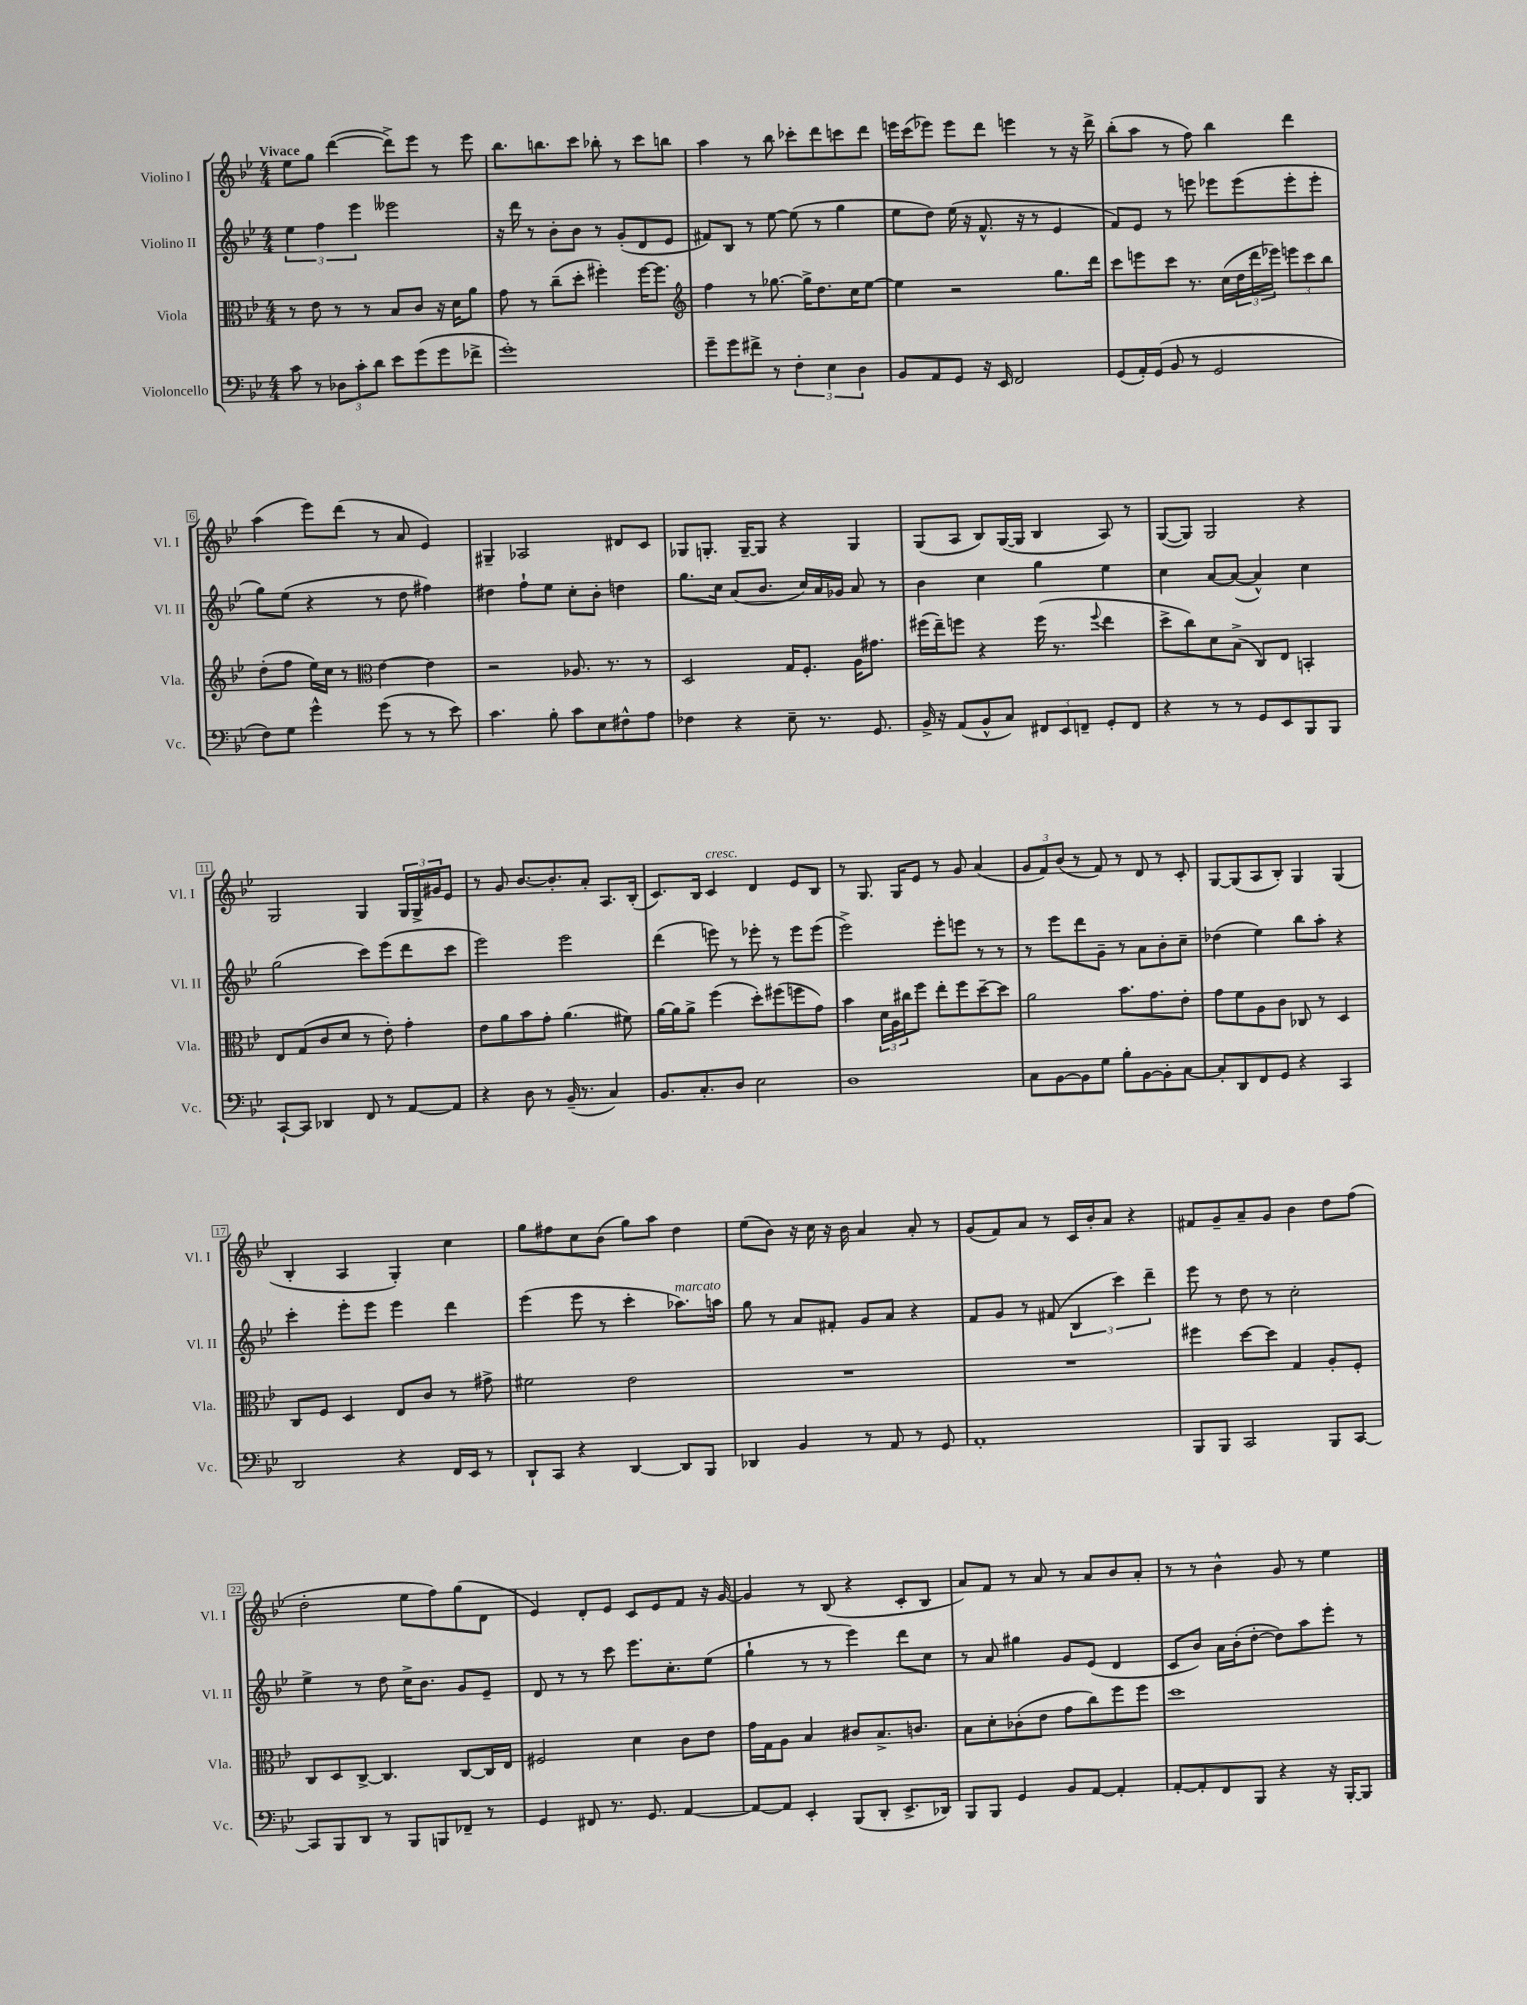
<<
\new StaffGroup <<
\new Staff = "s0" \with { instrumentName = "Violino I" shortInstrumentName = "Vl. I" } {
    \clef treble \key bes \major \numericTimeSignature \time 4/4 \tempo "Vivace"
    ees''8 g''8 d'''4~( d'''8->) ees'''8 r8 ees'''8 |
    bes''8. b''8. c'''8 bes''8-. r8 c'''8 b''8 |
    a''4 r8 bes''8 ces'''8-. d'''8 c'''8 d'''8 |
    e'''16 c'''16( ees'''8) ees'''8 d'''8 e'''4 r8 r16 d'''16-> |
    bes''8-.( a''8 r8 f''8) bes''4 d'''4 |
    a''4( ees'''8) d'''8( r8 a'8 ees'4) |
    gis4-- aes2 dis'8 c'8 |
    ges8 g8.-. g16~-- g8 r4 g4 |
    g8( a8 bes8) g16~( g16 bes4 a8) r8 |
    g8~( g8) g2 r4 |
    g2 g4 \tuplet 3/2 { g16 g16-> gis'16 } ees'8 |
    r8 g'8 bes'8.~ bes'8.-. a'8-. a8. bes16-.( |
    c'8.) bes16 c'4^\markup { \italic "cresc." } d'4 ees'8 bes8 |
    r8 g8. g16 ees'8 r8 g'8 a'4( |
    \tuplet 3/2 { g'8 f'8) bes'8( } r8 f'8) r8 d'8 r8 c'8-. |
    g8~ g8( a8 bes8-.) g4 g4( |
    bes4-. a4 g4-.) c''4 |
    g''8 fis''8 c''8 bes'8( g''8) a''8 d''4 |
    ees''8( bes'8) r16 c''16 r16 bes'16 a'4 a'8-. r8 |
    g'8( f'8) a'8 r8 c'16 bes'16-. a'8 r4 |
    fis'8 g'8-- a'8-- g'8 bes'4 d''8 f''8( |
    d''2-. ees''8 f''8) g''8( d'8 |
    ees'4) d'8-. ees'8 c'8 ees'8 f'8 r16 g'16~ |
    g'4 r8 bes8( r4 c'8-. bes8 |
    a'8) f'8 r8 a'8 r8 a'8 bes'8 a'8-. |
    r8 r8 bes'4-^ g'8 r8 ees''4 \bar "|." |
}
\new Staff = "s1" \with { instrumentName = "Violino II" shortInstrumentName = "Vl. II" } {
    \clef treble \key bes \major \numericTimeSignature \time 4/4
    \tuplet 3/2 { ees''4 f''4 ees'''4 } eeses'''2 |
    r16 d'''16 r8 bes'8-. bes'8 r8 g'8-.( d'8 ees'8 |
    fis'8) bes8 r8 ees''8~ ees''8( r8 g''4 |
    ees''8 d''8) ees''16( r16 f'8.-^ r16 r8 ees'4 |
    f'8) ees'8 r8 e'''8 ees'''8 ees'''8( ees'''8-. ees'''8-. |
    g''8) ees''8( r4 r8 d''8 fis''4) |
    dis''4 f''8-! ees''8 c''8-. bes'8-. d''4 |
    g''8. c''16 a'8( bes'8. c''16) a'16 ges'16 a'8 r8 |
    bes'4 c''4 g''4 ees''4 |
    c''4 a'8~ a'8~( a'4-^) c''4 |
    g''2( c'''8) ees'''8( d'''8 c'''8 |
    ees'''2) ees'''2 |
    d'''4( e'''8) r8 ees'''8-. r8 ees'''8 ees'''8( |
    ees'''2->) ees'''8-. e'''8 r8 r8 |
    r8 ees'''8 d'''8 g'8-- r8 a'8 bes'8-. c''8-- |
    des''4( ees''4) bes''8 a''8-. r4 |
    c'''4-. ees'''8-. ees'''8 ees'''4 d'''4 |
    ees'''4( ees'''8 r8 c'''4-. aes''8.^\markup { \italic "marcato" }) a''16 |
    g''8 r8 a'8 fis'8-. g'8 a'8 r4 |
    f'8 g'8 r8 fis'8( \tuplet 3/2 { bes4 c'''4) d'''4-- } |
    ees'''8 r8 d''8 r8 c''2-. |
    ees''4-> r8 d''8 c''16-> bes'8. g'8 ees'8-- |
    d'8 r8 r8 c'''8 ees'''8. c''8.-. ees''8( |
    g''4-! r8 r8 ees'''4) d'''8 c''8 |
    r8 a'8 gis''4 g'8 ees'8( d'4 |
    c'8 bes'8) a'16 bes'16-.( d''8~-. d''8) a''8 ees'''8-. r8 \bar "|." |
}
\new Staff = "s2" \with { instrumentName = "Viola" shortInstrumentName = "Vla." } {
    \clef alto \key bes \major \numericTimeSignature \time 4/4
    r8 ees'8 r8 r8 bes8 c'8 r16 d'16 a'8 |
    g'8 r8 c''8--( d''8-. fis''4-.) fis''16~ fis''8. |
    \clef treble f''4 r8 ges''8.~ ges''16-> d''8. c''16 ees''8~ |
    ees''4 r2 g''8. d'''16 |
    c'''8 e'''8 c'''8 r8. c''16( \tuplet 3/2 { d''16 d'''16 ees'''16) } \tuplet 3/2 { e'''8 c'''8 bes''8 } |
    d''8-.( f''8 ees''16) c''16 r8 \clef alto ees'4~ ees'4 |
    r2 aes8. r8. r8 |
    d2 g16 f8.-. a16 gis'8. |
    fis''16( ees''16--) f''8 r4 f''16( r8. \appoggiatura { f''8 } ees''4 |
    d''8-> c''8) d'8 bes8->( c8) ees8 b,4-. |
    ees8 g8( c'8 d'8 r8 ees'8-.) g'4-. |
    ees'8 a'8 bes'8 g'8-. a'4.( fis'8) |
    a'16~ a'16 a'8-> f''4( d''8-.) fis''8( f''8 g'8) |
    bes'4 \tuplet 3/2 { d'16 a16 cis''16 } f''8 ees''8-. f''8 d''8~-- d''8 |
    a'2 bes'8. g'8. ees'8-. |
    g'8 f'8 a8 c'8 ces8 r8 d4 |
    c8 f8 d4 ees8 c'8 r8 gis'8-> |
    fis'2 ees'2 |
    R1 |
    R1 |
    fis''4 d''8~ d''8 g4 a8-. f8-. |
    c8 d8 c8~-> c4. c8~ c16 ees16 |
    fis2 d'4 c'8 ees'8 |
    g'16 g16 a8 bes4 cis'8 bes8.-> c'8. |
    bes8 d'8-. ces'8-.( ees'8 g'8 c''8) f''8 f''8 |
    d''1 \bar "|." |
}
\new Staff = "s3" \with { instrumentName = "Violoncello" shortInstrumentName = "Vc." } {
    \clef bass \key bes \major \numericTimeSignature \time 4/4
    c'8 r8 \tuplet 3/2 { des8 c'8-. d'8 } ees'8 g'8( g'8 fes'8-> |
    g'1-.) |
    g'8-- g'8 fis'8-> r8 \tuplet 3/2 { f4-. ees4 d4 } |
    bes,8 a,8 g,8 r16 ees,16 f,2 |
    g,8( a,16-.) g,16( bes,8 r8 g,2 |
    f8) g8 g'4-^ g'8( r8 r8 ees'8) |
    c'4. bes8-. c'8 ees8 fis8-^ a8 |
    fes4 r4 ees8-- r8. g,8. |
    bes,16-> r16 a,8( bes,8-^ c8) \tuplet 3/2 { fis,8 ees,8 f,8-- } g,8-. f,8 |
    r4 r8 r8 g,8 ees,8 bes,,8 bes,,8 |
    c,8~-! c,8 des,4 f,8 r8 a,8~ a,8 |
    r4 d8 r8 bes,16--( r8. c4) |
    bes,8. c8.-. d8 ees2 |
    d1 |
    c8 bes,8~ bes,8 g8 bes8-. bes,8~ bes,8-. c8~ |
    c8-. d,8 f,8 g,8 r4 c,4 |
    d,2 r4 f,16 ees,16 r8 |
    d,8-! c,8 r4 d,4~ d,8 bes,,8 |
    des,4 bes,4 r8 a,8 r8 g,8 |
    a,1-. |
    bes,,8 bes,,8 c,2 bes,,8 c,8~ |
    c,8 bes,,8 d,8 r8 bes,,8 b,,8 fes,8-- r8 |
    g,4 fis,8 r8. g,8. a,4~ |
    a,8~ a,8 ees,4-. bes,,8( d,8-. ees,8.-> des,16) |
    bes,,8 bes,,8 g,4 bes,8 a,8~ a,4-. |
    a,8~-. a,8-. f,8 bes,,8 r4 r16 bes,,16~-. bes,,8 \bar "|." |
}
>>
>>
\layout { \context { \Score \override BarNumber.stencil = #(make-stencil-boxer 0.1 0.3 ly:text-interface::print) } }
